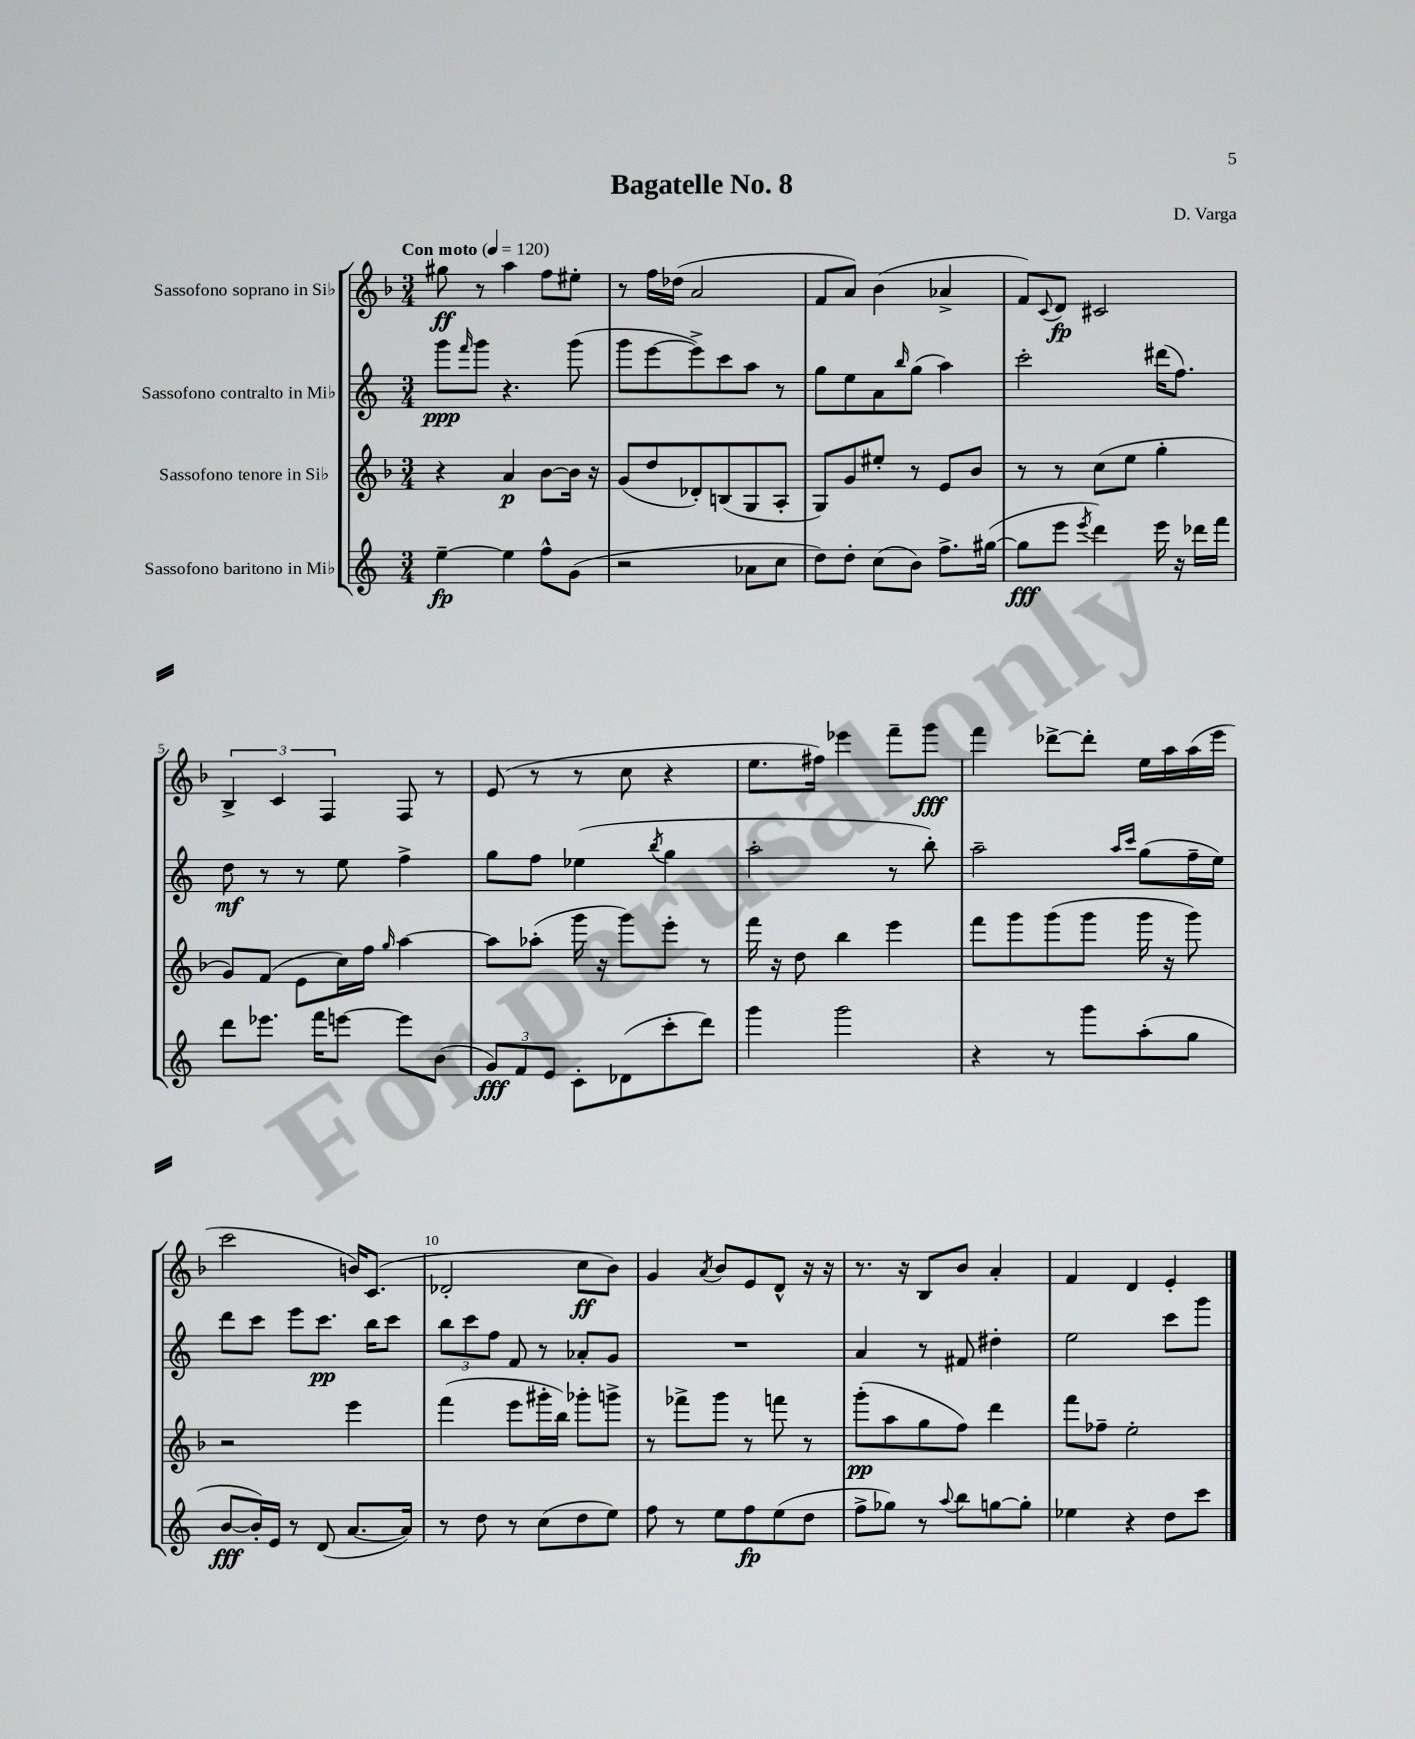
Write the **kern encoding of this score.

**kern	**kern	**kern	**kern
*staff4	*staff3	*staff2	*staff1
*clefG2	*clefG2	*clefG2	*clefG2
*k[]	*k[b-]	*k[]	*k[b-]
*M3/4	*M3/4	*M3/4	*M3/4
*MM120	*MM120	*MM120	*MM120
[4ee~\	4r	8ggg\L	8gg#\
.	.	16qqfff/	.
.	.	8ggg\J	8r
4ee\]	4a/	4.r	4aa\
8ff^^\L	[8b-\L	.	8ff\L
(8g\J	16b-\]Jk	(8ggg\	8ee#'\J
.	16r	.	.
=	=	=	=
2r	(8g/L	8ggg\L	8r
.	8dd/	[8eee\	16ff\LL
.	.	.	(16dd-\JJ
.	8d-'/)	8eee^\])	2a/
.	(8B/	8ccc\	.
8a-\L	8G/	8aa\J	.
8cc\J	8A'/J	8r	.
=	=	=	=
8dd\L)	8G/L)	8gg\L	8f/L
8dd'\J	8g/	8ee\	8a/J)
(8cc\L	8ee#'/J	8a\	(4b-\
.	.	16qqbb/	.
8b\J)	8r	(8gg\J	.
8.ff^\L	8e/L	4aa\)	4a-^/
.	8b-/J	.	.
([16gg#\Jk	.	.	.
=	=	=	=
8gg#\]L	8r	2ccc'\	8f/L)
.	.	.	8qqc/
8eee\J	8r	.	8d/J
8qeee/	.	.	.
4ddd\)	(8cc\L	.	2c#/
.	8ee\J	.	.
16eee\	4gg'\	(16ddd#\LK	.
16r	.	8.ff\J)	.
16ddd-\LL	.	.	.
16fff\JJ	.	.	.
=	=	=	=
8ddd\L	8g/L)	8dd\	6B-^/
8.eee-\J	(8f/J	8r	.
.	.	.	6c/
.	8e\L	8r	.
16fff\LK	.	.	.
.	.	.	6F/
[8eee\J	16cc\L)	8ee\	.
.	16ff\JJ	.	.
.	16qqgg/	.	.
8eee\]L	[4aa\	4ff^\	8F/
(8b\J	.	.	8r
=	=	=	=
12g/L)	8aa\]L	8gg\L	(8e/
12f/	.	.	.
.	(8aa-'\J	8ff\J	8r
12e/J	.	.	.
8c'\L	16ggg\	(4ee-\	8r
.	16r	.	.
(8d-\	8ggg\L)	.	8cc\
.	.	8qbb/	.
8ccc'\	8eee'\J	4gg\	4r
8ddd\J)	8r	.	.
=	=	=	=
4ggg\	16fff\	2aa'\	8.ee\L
.	16r	.	.
.	8dd\	.	.
.	.	.	16ff#\Jk)
2ggg\	4bb-\	.	4eee-\
.	4eee\	8r	8fff~\L
.	.	8bb'\)	8ggg\J
=	=	=	=
4r	8fff\L	2aa~\	4fff\
.	8ggg\	.	.
8r	(8ggg\	.	[8ddd-^\L
8ggg\L	8ggg\J	.	8ddd-'\]J
.	.	16qqaa/LL	.
.	.	16qqccc/JJ	.
(8aa'\	16ggg\	(8gg\L	16ee\LL
.	16r	.	16aa\
8gg\J	8ggg\)	16ff~\L	(16aa\
.	.	16ee\JJ)	16eee\JJ
=	=	=	=
[8b/L	2r	8ddd\L	2ccc\
16b'/]L)	.	8ccc\J	.
16e/JJ	.	.	.
8r	.	8eee\L	.
(8d/	.	8.ccc\J	.
[8.a/L	4eee\	.	16b/LK)
.	.	16bb\LK	(8.c/J
.	.	8ccc\J	.
16a/]Jk)	.	.	.
=	=	=	=
8r	(4fff\	12bb\L	2d-'/
.	.	12ccc\	.
8dd\	.	.	.
.	.	12ff\J	.
8r	8eee\L	8f/	.
(8cc\L	16ggg#'\L	8r	.
.	16bb-\JJ)	.	.
8dd\	8ggg-'\L	8a-'/L	8cc\L
8ee\J)	8ggg^\J	8g/J	8b-\J)
=	=	=	=
8ff\	8r	2.r	4g/
8r	8fff-^\L	.	.
.	.	.	8qa/
8ee\L	8ggg\J	.	8b-/L
8ff\	8r	.	8e/
(8ee\	8fff\	.	8d^^/J
8dd\J	8r	.	16r
.	.	.	16r
=	=	=	=
8ff^\L	(8ggg'\L	4a/	8.r
8gg-\J)	8aa\	.	.
.	.	.	16r
8r	8gg\	8r	8B-/L
8qqaa/	.	.	.
8bb\L	8ff\J)	8f#/	8b-/J
[8gg\	4ddd\	4dd#'\	4a'/
8gg'\]J	.	.	.
=	=	=	=
4ee-\	8fff\L	2ee\	4f/
.	8ff-~\J	.	.
4r	2ee'\	.	4d/
8dd\L	.	8ccc\L	4e'/
8ccc\J	.	8ggg\J	.
==	==	==	==
*-	*-	*-	*-
